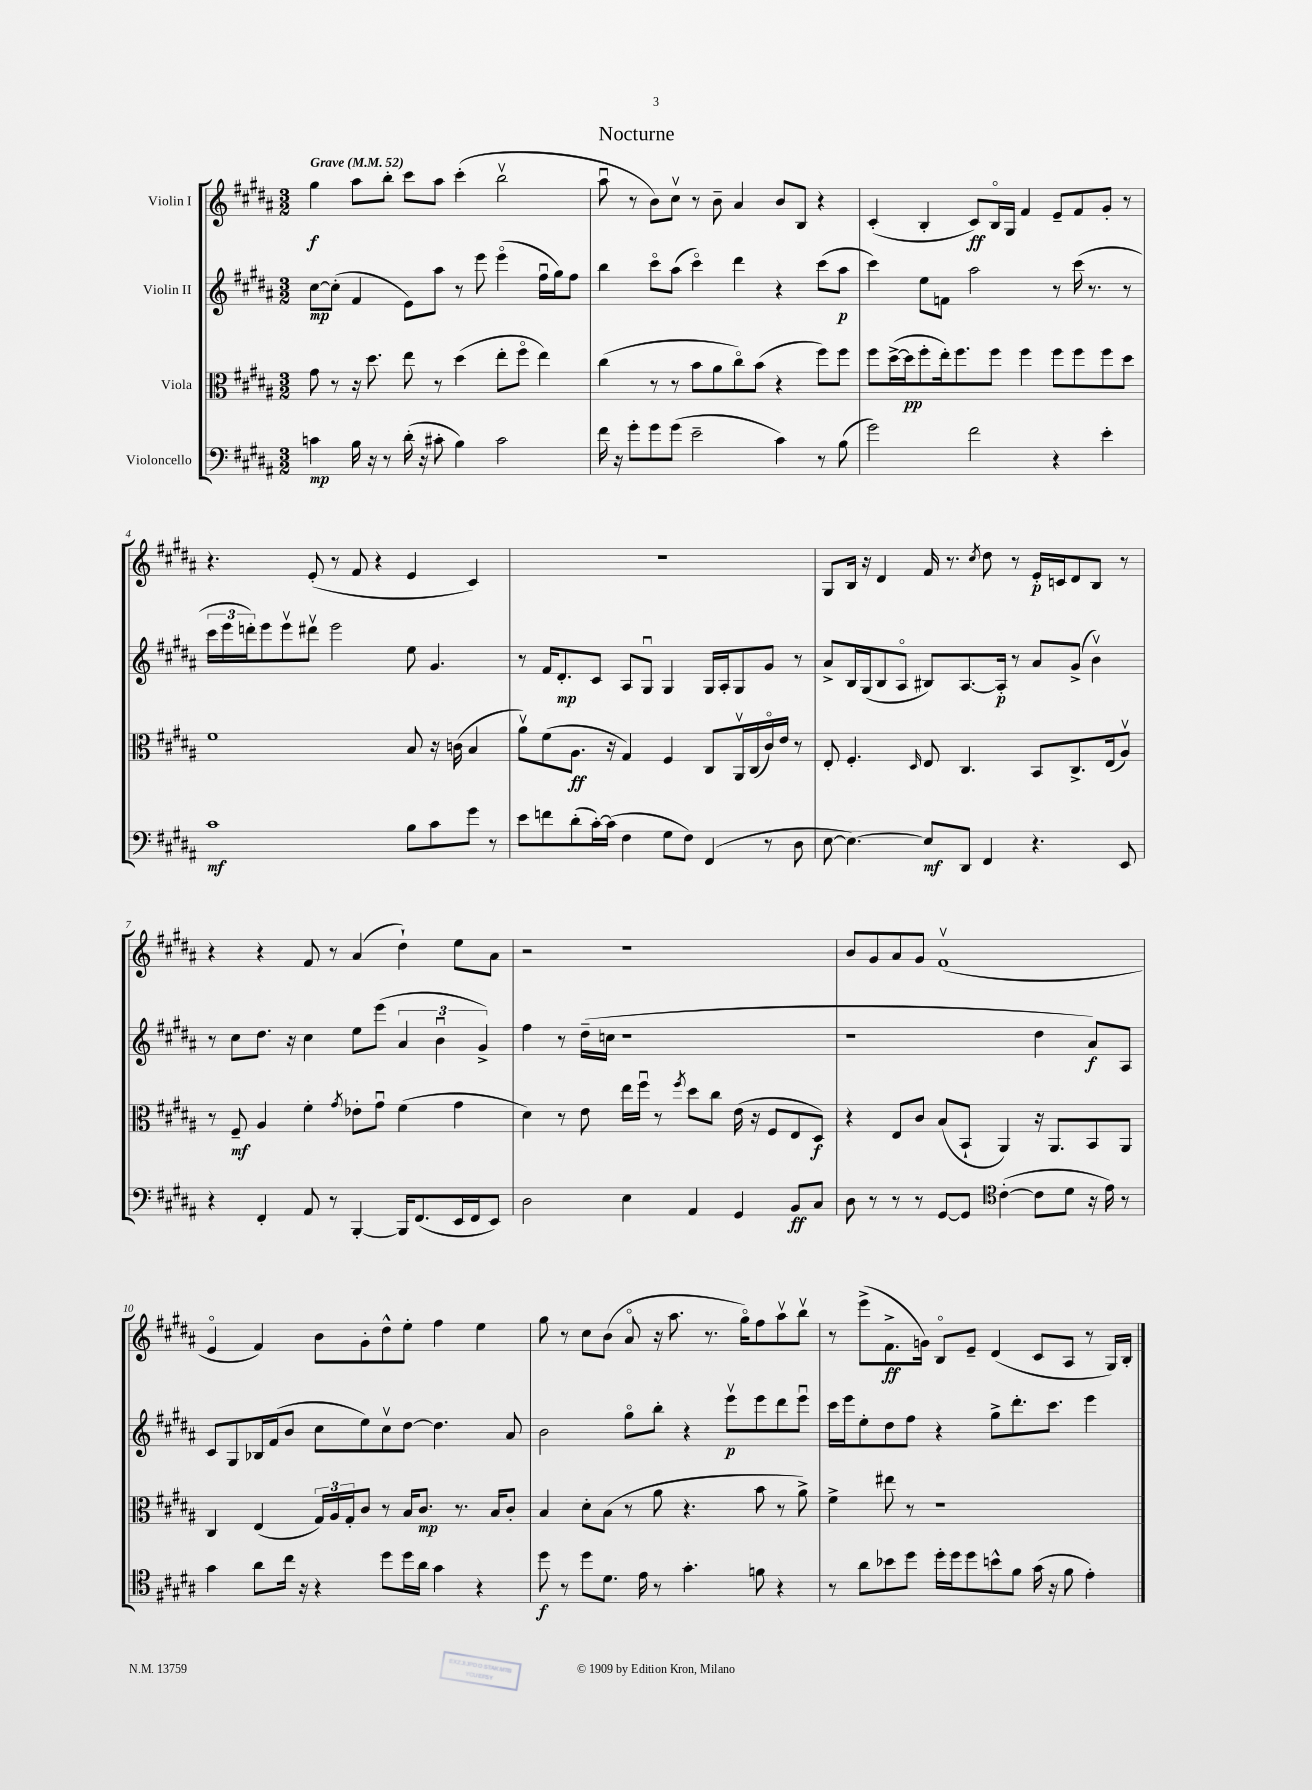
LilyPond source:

\header { title = "Nocturne" }
<<
\new StaffGroup <<
\new Staff = "s0" \with { instrumentName = "Violin I" } {
    \clef treble \key b \major \numericTimeSignature \time 3/2 \tempo "Grave" 4 = 52
    gis''4\f ais''8 b''8-. cis'''8 ais''8 cis'''4-.( b''2\upbow |
    ais''8\downbow r8 b'8) cis''8\upbow r8 b'8-- ais'4 b'8 b8 r4 |
    cis'4-.( b4-. cis'8\ff) b16\flageolet gis16 fis'4 e'8-- fis'8 gis'8-. r8 |
    r4. e'8-.( r8 fis'8 r4 e'4 cis'4) |
    R1. |
    gis8 b16 r16 dis'4 fis'16 r8. \acciaccatura { cis''8 } dis''8 r8 e'16-.\p c'16 dis'8 b8 r8 |
    r4 r4 fis'8 r8 ais'4( dis''4-!) e''8 ais'8 |
    r2 r1 |
    b'8 gis'8 ais'8 gis'8 fis'1\upbow( |
    e'4\flageolet fis'4) b'8 gis'8-. dis''8-^ e''8-. fis''4 e''4 |
    gis''8 r8 cis''8 b'8( ais'8\flageolet r16 ais''8. r8. gis''16\flageolet) fis''8 ais''8\upbow b''8\upbow |
    r8 e'''8->( fis'8.->\ff g'16) b8\flageolet e'8-- dis'4( cis'8 ais8 r8 gis16) b16-. \bar "|." |
}
\new Staff = "s1" \with { instrumentName = "Violin II" } {
    \clef treble \key b \major \numericTimeSignature \time 3/2
    cis''8~\mp cis''8-.( fis'4 e'8) ais''8 r8 e'''8 e'''4\flageolet( fis''16\downbow gis''16) fis''8 |
    b''4 cis'''8\flageolet ais''8( cis'''4\flageolet) dis'''4 r4 cis'''8( ais''8\p |
    cis'''4) e''8 f'8 ais''2 r8 cis'''16( r8. r8 |
    \tuplet 3/2 { cis'''16 e'''16 d'''16-.) } e'''8 e'''8\upbow dis'''8\upbow e'''2 e''8 gis'4. |
    r8 fis'16 dis'8.-.\mp cis'8 ais8 gis8\downbow gis4 gis16 ais16-. gis8 gis'8 r8 |
    ais'8-> b16 gis16( b8 ais8\flageolet bis8) ais8.~ ais16-.\p r8 ais'8 gis'8->( b'4\upbow) |
    r8 cis''8 dis''8. r16 cis''4 e''8 e'''8( \tuplet 3/2 { ais'4 b'4\downbow gis'4->) } |
    fis''4 r8 dis''16--( c''16 r1 |
    r1 dis''4 ais'8\f) ais8 |
    cis'8 gis8 bes16 fis'16( b'8 cis''8 e''8) cis''8\upbow dis''8~ dis''4. ais'8 |
    b'2 gis''8\flageolet b''8-. r4 e'''8\upbow\p e'''8 dis'''8 e'''8\downbow |
    cis'''16 e'''16 e''8-. dis''8 fis''8 r4 gis''8-> dis'''8.-. cis'''8. e'''4 \bar "|." |
}
\new Staff = "s2" \with { instrumentName = "Viola" } {
    \clef alto \key b \major \numericTimeSignature \time 3/2
    gis'8 r8 r16 dis''8. e''8 r8 dis''4( e''8-. fis''8\flageolet e''4) |
    cis''4( r8 r8 b'8 ais'8 cis''8\flageolet) b'8( r4 fis''8) fis''8 |
    fis''8 dis''16~->( dis''16\pp fis''8-. e''16-.) fis''8. fis''8 fis''4 fis''8 fis''8 fis''8 dis''8 |
    fis'1 b8 r16 c'16( b4 |
    ais'8\upbow) fis'8( ais8.\ff r16 gis4) fis4 cis8 ais,16\upbow cis16( cis'16\flageolet) e'16 r8 |
    e8-. fis4.-. \grace { dis16 } e8 cis4. b,8 cis8.-> e16( ais8\upbow) |
    r8 fis8--\mf ais4 fis'4-. \acciaccatura { gis'8 } ees'8-. gis'8\downbow fis'4( gis'4 |
    dis'4) r8 e'8 e''16 fis''16\downbow r8 \acciaccatura { fis''8 } dis''8 cis''8 e'16( r16 fis8 e8 dis8\f) |
    r4 e8 cis'8 b8( b,8-! ais,4) r16 ais,8. b,8 ais,8 |
    cis4 e4( \tuplet 3/2 { gis16) ais16 gis16-. } cis'8 r8 b16 cis'8.\mp r8. b16 cis'8-. |
    b4 dis'8-. b8( r8 ais'8 r4. b'8 r8 ais'8->) |
    fis'4-> eis''8 r8 r1 \bar "|." |
}
\new Staff = "s3" \with { instrumentName = "Violoncello" } {
    \clef bass \key b \major \numericTimeSignature \time 3/2
    c'4\mp b16 r16 r8 dis'16-.( r16 cis'8-. b4) cis'2 |
    fis'16 r16 gis'8-. gis'8 gis'8( e'2-- cis'4) r8 b8( |
    gis'2) fis'2 r4 e'4-. |
    cis'1\mf b8 cis'8 gis'8 r8 |
    e'8 f'8 dis'8-.( cis'16~-.) cis'16( fis4 gis8 fis8) fis,4( r8 dis8 |
    e8~ e4.~) e8\mf dis,8 fis,4 r4. e,8 |
    r4 fis,4-. ais,8 r8 b,,4~-. b,,16 fis,8.( e,16 fis,16 e,8) |
    dis2 e4 ais,4 gis,4 b,8\ff cis8 |
    dis8 r8 r8 r8 gis,8~ gis,8 \clef tenor cis'4~-.( cis'8 dis'8 r16 e'16) r8 |
    gis'4 ais'8 cis''16 r16 r4 dis''8 dis''16 ais'16 gis'4 r4 |
    dis''8\f r8 dis''8 dis'8. e'16 r8 gis'4.-. f'8 r4 |
    r8 ais'8 bes'8 dis''8 dis''16-. dis''16 dis''8 b'8-^ fis'8 gis'16( r16 fis'8 e'4-.) \bar "|." |
}
>>
>>
